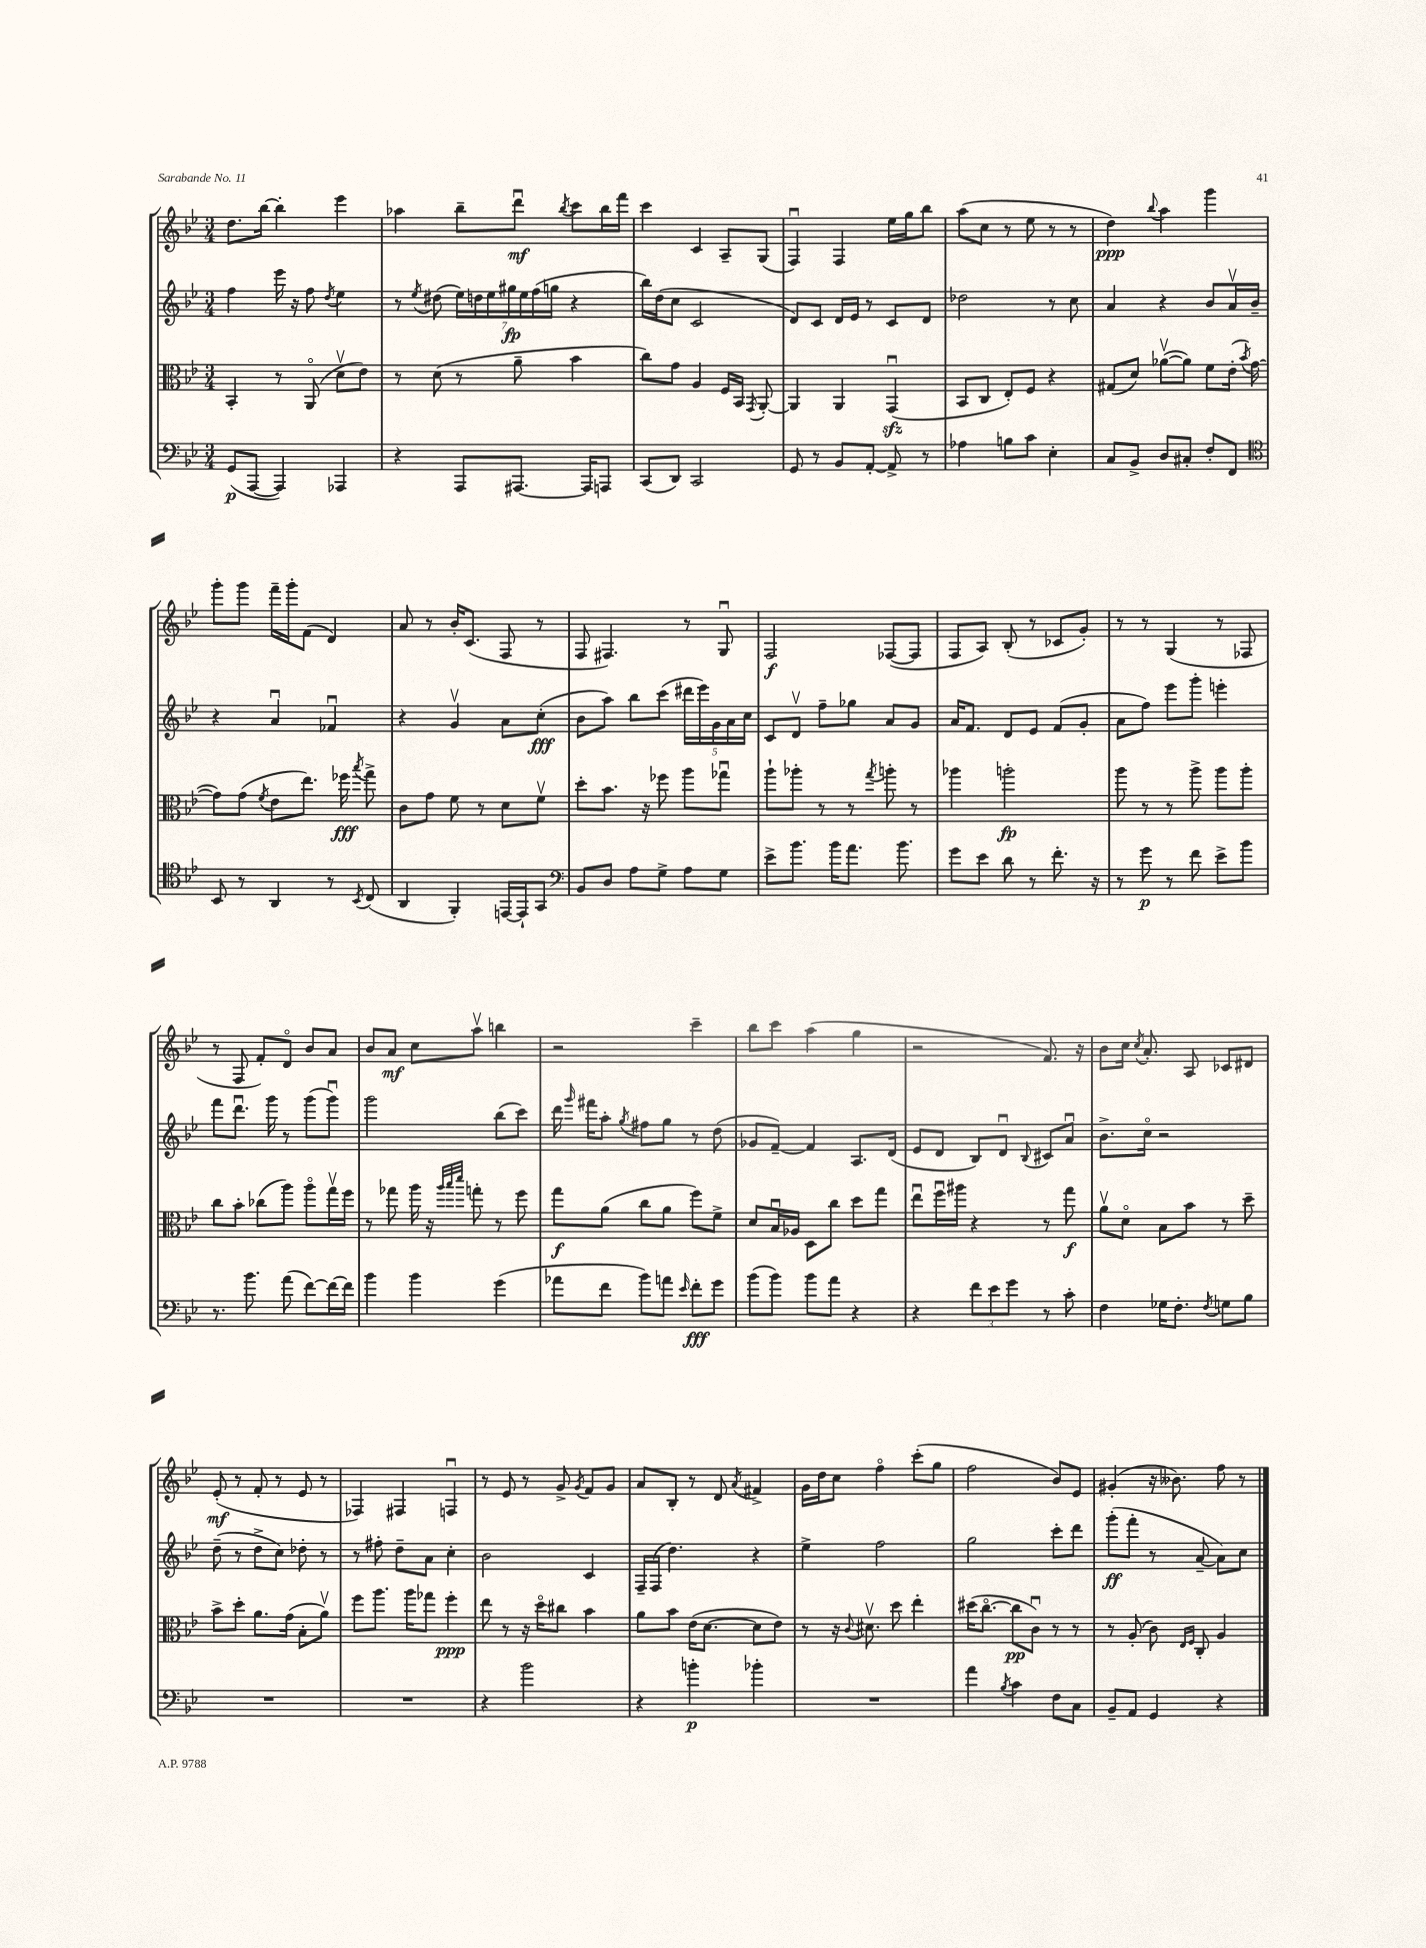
<<
\new StaffGroup <<
\new Staff = "s0" {
    \clef treble \key bes \major \numericTimeSignature \time 3/4
    \autoBeamOff d''8.[ bes''16]~ bes''4-. ees'''4 |
    aes''4 bes''8[-- d'''8]\downbow\mf \acciaccatura { bes''8 } c'''8[ bes''16 f'''16] |
    c'''4 c'4 a8[-- g8]( |
    f4\downbow) f4 ees''16[ g''16 bes''8] |
    a''8[( c''8] r8 ees''8 r8 r8 |
    d''4\ppp) \appoggiatura { bes''8 } a''4 g'''4 |
    g'''8[-. g'''8] f'''16[-- g'''16-. f'8]( d'4) |
    a'8 r8 bes'16[-. c'8.]( f8 r8 |
    f8 fis4.) r8 g8\downbow |
    f2\f fes8[~( fes8] |
    f8[ a8]) bes8-.( r8 ces'8[ g'8]-.) |
    r8 r8 g4( r8 fes8 |
    r8 f8 f'8[-.) d'8]\flageolet bes'8[ a'8] |
    bes'8[ a'8]\mf c''8[ a''8]\upbow b''4 |
    r2 c'''4-- |
    bes''8[ c'''8] a''4( g''4 |
    r2 f'8.) r16 |
    bes'8[ c''16] \acciaccatura { c''8 } a'8.-. a8 ces'8[ dis'8] |
    ees'8-.\mf( r8 f'8-. r8 ees'8 r8 |
    fes4) fis4 f4\downbow |
    r8 ees'8 r8 g'8-> \acciaccatura { g'8 } f'8[ g'8] |
    a'8[ bes8]-. r8 d'8 \acciaccatura { a'8 } fis'4-> |
    g'16[ d''16 c''8] f''4\flageolet c'''8[-.( g''8] |
    f''2 bes'8[) ees'8] |
    gis'4-.( r16 beses'8.) f''8 r8 \bar "|." |
}
\new Staff = "s1" {
    \clef treble \key bes \major \numericTimeSignature \time 3/4
    \autoBeamOff f''4 ees'''16 r16 f''8 \acciaccatura { d''8 } ees''4 |
    r8 \acciaccatura { ees''8 } dis''8( \tuplet 7/4 { ees''16[) d''16 ees''16 gis''16\fp ees''16 f''16( g''16] } r4 |
    bes''16[) d''16( c''8] c'2 |
    d'8[) c'8] d'16[ ees'16] r8 c'8[ d'8] |
    des''2 r8 c''8 |
    a'4 r4 bes'8[ a'16\upbow bes'16]-- |
    r4 a'4\downbow fes'4\downbow |
    r4 g'4\upbow a'8[ c''8]-.\fff( |
    bes'8[ a''8]) bes''8[ c'''8]( \tuplet 5/4 { dis'''16[ ees'''16) g'16 a'16 c''16] } |
    c'8[ d'8]\upbow f''8[-- ges''8] a'8[ g'8] |
    a'16[ f'8.] d'8[ ees'8] f'8[( g'8]-. |
    a'8[ f''8]) ees'''8[ g'''8]-. e'''4-. |
    f'''8[ d'''8.]\downbow g'''16 r8 g'''8[( g'''8]\downbow) |
    g'''2 bes''8[( c'''8]) |
    d'''16 \grace { g'''16 } fis'''16[ a''8]-. \acciaccatura { g''8 } fis''8[ g''8] r8 d''8( |
    ges'8[ f'8]~--) f'4 a8.[ d'16]( |
    ees'8[ d'8] bes8[) d'8]\downbow \appoggiatura { bes8 } cis'8[ a'8]\downbow |
    bes'8.[-> c''16]\flageolet r2 |
    d''8--( r8 d''8[-> c''8]) des''8-. r8 |
    r8 fis''8-. d''8[-- a'8] c''4-. |
    bes'2 c'4 |
    f16[-- f16]( d''4.) r4 |
    ees''4-> f''2 |
    g''2 c'''8[-. d'''8] |
    g'''8[-.\ff( f'''8]-. r8 a'8~-- a'8[) c''8] \bar "|." |
}
\new Staff = "s2" {
    \clef alto \key bes \major \numericTimeSignature \time 3/4
    \autoBeamOff bes,4-. r8 a,8\flageolet( d'8[\upbow ees'8]) |
    r8 d'8( r8 a'8-- bes'4 |
    c''8[) g'8] a4 f16[ bes,16] \acciaccatura { g,8 } a,8~-. |
    a,4 a,4 g,4\downbow\sfz( |
    bes,8[ c8] ees8[-.) f8] r4 |
    gis8[( d'8]) aes'8[~\upbow( aes'8]) f'8[ ees'16]-.( \acciaccatura { bes'8 } g'16~ |
    g'8[) g'8]( \acciaccatura { f'8 } ees'8[ ees''8.]) fes''16\fff \acciaccatura { bes''8 } g''8-> |
    c'8[ g'8] f'8 r8 d'8[ f'8]\upbow |
    d''8[-. bes'8.] r16 fes''8 a''8[ ges''8]\downbow |
    a''8[-! aes''8]-. r8 r8 \acciaccatura { g''8 } a''8-. r8 |
    aes''4 a''2-.\fp |
    a''8 r8 r8 a''8-> a''8[ a''8]-. |
    c''8[ bes'8]-. ces''8[( a''8]) a''8[\flageolet g''16\upbow f''16] |
    r8 ges''8 a''16 r16 \grace { a''32[ bes''32 d'''32] } g''8-. r8 f''8 |
    g''8[\f a'8]( c''8[ a'8] f''8[) f'8]-> |
    d'8[ bes16\downbow aes16] d8[ c''8] d''8[ g''8] |
    ees''8[\downbow f''16\downbow ais''16] r4 r8 g''8\f |
    a'8[\upbow d'8]\flageolet bes8[ bes'8] r8 d''8-- |
    bes'8[-> d''8]-. a'8.[ g'16]( bes8[-. a'8]\upbow) |
    f''8[ a''8.] a''16[ ges''8] f''4-.\ppp |
    ees''8 r8 r16 d''16[\flageolet cis''8] bes'4 |
    a'8[ bes'8] ees'16[( d'8.]~ d'8[ ees'8]) |
    r8 r16 \appoggiatura { c'8 } dis'8.\upbow d''8 ees''4-. |
    dis''16[( c''8.]~\flageolet c''8[\pp c'8]\downbow) r8 r8 |
    r8 a8-.( c'8) \grace { ees16[ f16] } c8-. a4 \bar "|." |
}
\new Staff = "s3" {
    \clef bass \key bes \major \numericTimeSignature \time 3/4
    \autoBeamOff g,8[\p( a,,8]~ a,,4) aes,,4 |
    r4 a,,8[ ais,,8.]~ ais,,16[ a,,8] |
    c,8[( d,8]) c,2 |
    g,8 r8 bes,8[ a,8]~-. a,8-> r8 |
    aes4 b8[ c'8] ees4-. |
    c8[ bes,8]-> d8[ cis8]-. f8[-. f,8] |
    \clef tenor bes,8 r8 a,4 r8 \acciaccatura { bes,8 } c8( |
    a,4 f,4-.) e,16[~ e,16-! g,8] |
    \clef bass bes,8[ d8] a8[ g8]-> a8[ g8] |
    ees'8[-> bes'8.] bes'16[ a'8.] bes'8. |
    g'8[ ees'8] d'8 r8 f'8.-. r16 |
    r8 g'8\p r8 f'8 ees'8[-> bes'8] |
    r8. bes'8. a'8( f'8[~) f'16~ f'16] |
    bes'4 bes'4 g'4( |
    aes'8[ f'8] bes'8[) a'8] \grace { ees'16 } f'8[-.\fff g'8] |
    bes'8[( bes'8]) bes'8[ a'8] r4 |
    r4 \tuplet 3/2 { f'8[ ees'8 g'8] } r8 c'8-. |
    f4 ges16[ f8.]-. \acciaccatura { f8 } g8[ bes8] |
    R2. |
    R2. |
    r4 bes'2 |
    r4 b'4-.\p bes'4-. |
    R2. |
    a'4 \acciaccatura { bes8 } c'4 f8[ c8] |
    bes,8[-- a,8] g,4 r4 \bar "|." |
}
>>
>>
\layout { \context { \Score \remove "Bar_number_engraver" } }
